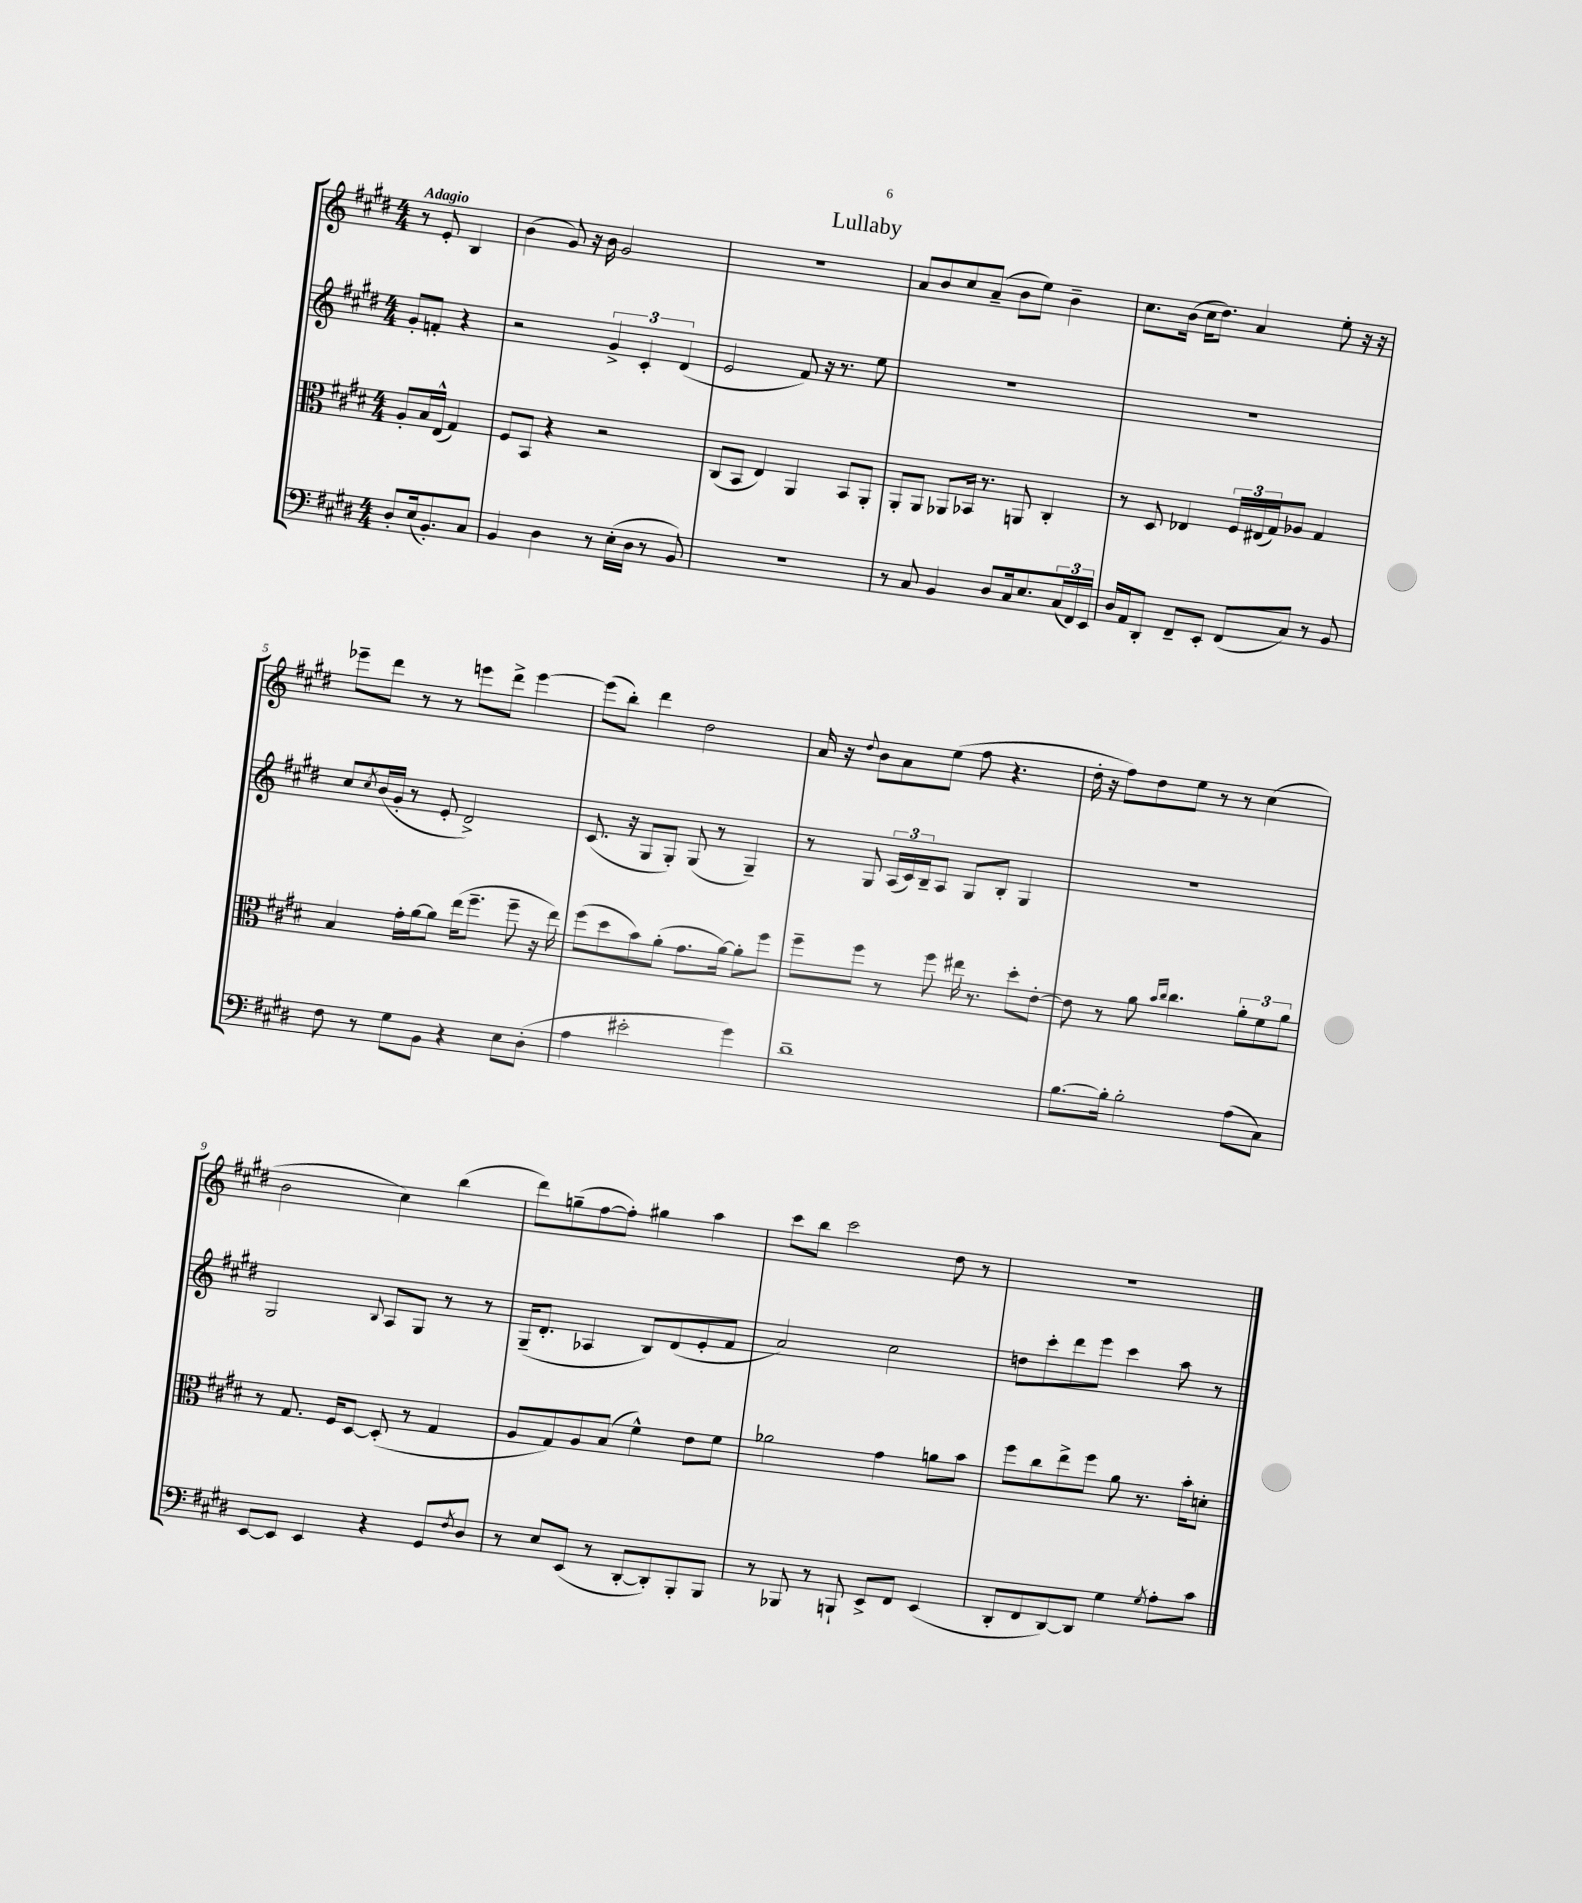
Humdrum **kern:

**kern	**kern	**kern	**kern
*part4	*part3	*part2	*part1
*staff4	*staff3	*staff2	*staff1
*clefF4	*clefC3	*clefG2	*clefG2
*k[f#c#g#d#]	*k[f#c#g#d#]	*k[f#c#g#d#]	*k[f#c#g#d#]
*M4/4	*M4/4	*M4/4	*M4/4
=	=	=	=
!	!	!	!LO:TX:a:B:t=Adagio
8D#'/L	8A'/L	8g#'/L	8r
(16E/k	16B/L	8fn'/J	8e'/
8.BB'/)	(16E^^/JJ	.	.
.	4G#/)	4r	4B/
8C#/J	.	.	.
=1	=1	=1	=1
4BB/	8F#/L	2r	(4b\
.	8BB/J	.	.
4D#\	4r	.	8g#/)
.	.	.	16r
.	.	.	16b\
8r	2r	6g#^/	2g#/
(16E'\LL	.	.	.
.	.	6c#'/	.
16D#\JJ	.	.	.
8r	.	.	.
.	.	(6d#/	.
8BB/)	.	.	.
=2	=2	=2	=2
1r	(8C#/L	2e/	1r
.	8BB/J	.	.
.	4E/)	.	.
.	4AA/	8f#/)	.
.	.	16r	.
.	.	8.r	.
.	8BB/L	.	.
.	8AA'/J	8ee\	.
=3	=3	=3	=3
8r	8AA'/L	1r	8a/L
8C#/	8AA/J	.	8b/
4BB/	8AA-X/L	.	8cc#/
.	16BB-X/Jk	.	(8a~/J
.	8.r	.	.
8D#/L	.	.	8b\L
16C#/k	8AAn/	.	8ee\J)
8.E/	.	.	.
.	4C#'/	.	4b~\
(24C#/L	.	.	.
24FF#/)	.	.	.
24EE/JJ	.	.	.
=4	=4	=4	=4
16D#/LL	8r	1r	8.cc#\L
16AA/J	.	.	.
8DD#'/J	8D#/	.	.
.	.	.	(16b\Jk
8FF#~/L	4E-X/	.	16cc#\KL
.	.	.	8.dd#\J)
8EE'/J	.	.	.
(8FF#/L	24F#/LL	.	4a/
.	(24E#X/	.	.
.	24G#/J)	.	.
8C#/J)	8A-X/J	.	.
8r	4G#/	.	8ee'\
8BB/	.	.	16r
.	.	.	16r
!!LO:LB:g=z
=5	=5	=5	=5
8F#\	4B/	8cc#/L	8eee-X~\L
.	.	8qcc#/	.
8r	.	(16b/L	8ddd#\J
.	.	16g#'/JJ	.
8G#\L	16g#'\LL	8r	8r
.	[16a\J	.	.
8BB\J	8a\J]	8e'/	8r
4r	(16ee\KL	2d#^/)	8eeen\L
.	8.ff#~\J	.	.
.	.	.	8ddd#^\J
8E\L	8ff#~\	.	[4eee\
(8D#'\J	16r	.	.
.	16ee\)	.	.
=6	=6	=6	=6
4A\	(8ff#\L	(8.c#/	(8eee\L]
.	8dd#\	.	8bb'\J)
.	.	16r	.
2e#X'\	8b\)	8G#/L	4ddd#\
.	(8a'\J	8G#'/J)	.
.	8.g#\L	(8G#/	2dd#\
.	.	8r	.
.	[16a\Jk)	.	.
4g#\)	8a'\L]	4G#~/)	.
.	8ff#\J	.	.
=7	=7	=7	=7
1d#~	8ff#~\L	8r	16a/
.	.	.	16r
.	.	.	8qqdd#/
.	8ff#\J	8G#/	8b\L
.	8r	(24A/LL	8a\
.	.	24c#/)	.
.	.	24B~/J	.
.	8ff#\	8A/J	(8ee\J
.	16ee#X\	8G#/L	8ff#\
.	8.r	.	.
.	.	8B'/J	4.r
.	8dd#'\L	4G#/	.
.	[8e'\J	.	.
=8	=8	=8	=8
[8.B\L	8e\]	1r	16dd#'\
.	.	.	16r
.	8r	.	8ff#\L)
16B'\Jk]	.	.	.
2B'\	8a\	.	8dd#\
.	16qqb/LL	.	.
.	16qqcc#/JJ	.	.
.	4.cc#\	.	8ee\J
.	.	.	8r
.	.	.	8r
(8A\L	12a'\L	.	(4cc#\
.	12f#\	.	.
8C#\J)	.	.	.
.	12a\J	.	.
!!LO:LB:g=z
=9	=9	=9	=9
[8EE/L	8r	2G#/	2b\
8EE/J]	8.G#/	.	.
4EE/	.	.	.
.	16F#/KL	.	.
.	[8D#/J	.	.
.	.	8qqB/	.
4r	(8D#'/]	8A/L	4cc#\)
.	8r	8G#/J	.
8GG#/L	4G#/	8r	(4bb\
8qF#/	.	.	.
8D#/J	.	8r	.
=10	=10	=10	=10
8r	8A/L	(16G#~/KL	8ddd#\L)
.	.	8.d#'/J	.
8E/L	8G#/)	.	(8ggn~\
(8EE/J	8A/	4A-X/	[8ff#\
8r	(8B/J	.	8ff#'\J])
[8DD#'/L	4f#^^\)	8B/L)	4gg#X\
8DD#'/])	.	(8d#/	.
8BBB'/	8e\L	8e'/	4aa\
8BBB/J	8f#\J	8f#/J	.
=11	=11	=11	=11
8r	2a-X\	2a/)	8ccc#\L
8BBB-X/	.	.	8bb\J
8r	.	.	2ccc#\
8BBBn`/	.	.	.
8EE^/L	4g#\	2cc#\	.
8FF#/J	.	.	.
(4EE/	8an\L	.	8dd#\
.	8b\J	.	8r
=12	=12	=12	=12
8DD#'/L	8ff#\L	8ddn\L	1r
8FF#/	8cc#\	8ccc#'\	.
[8DD#/)	8ee^\	8ddd#\	.
8DD#/J]	8ff#\J	8eee\J	.
4G#\	8a\	4ccc#\	.
.	8.r	.	.
8qG#/	.	.	.
8A'\L	.	8aa\	.
.	16b'\KL	.	.
8c#\J	8dn'\J	8r	.
==	==	==	==
*-	*-	*-	*-
